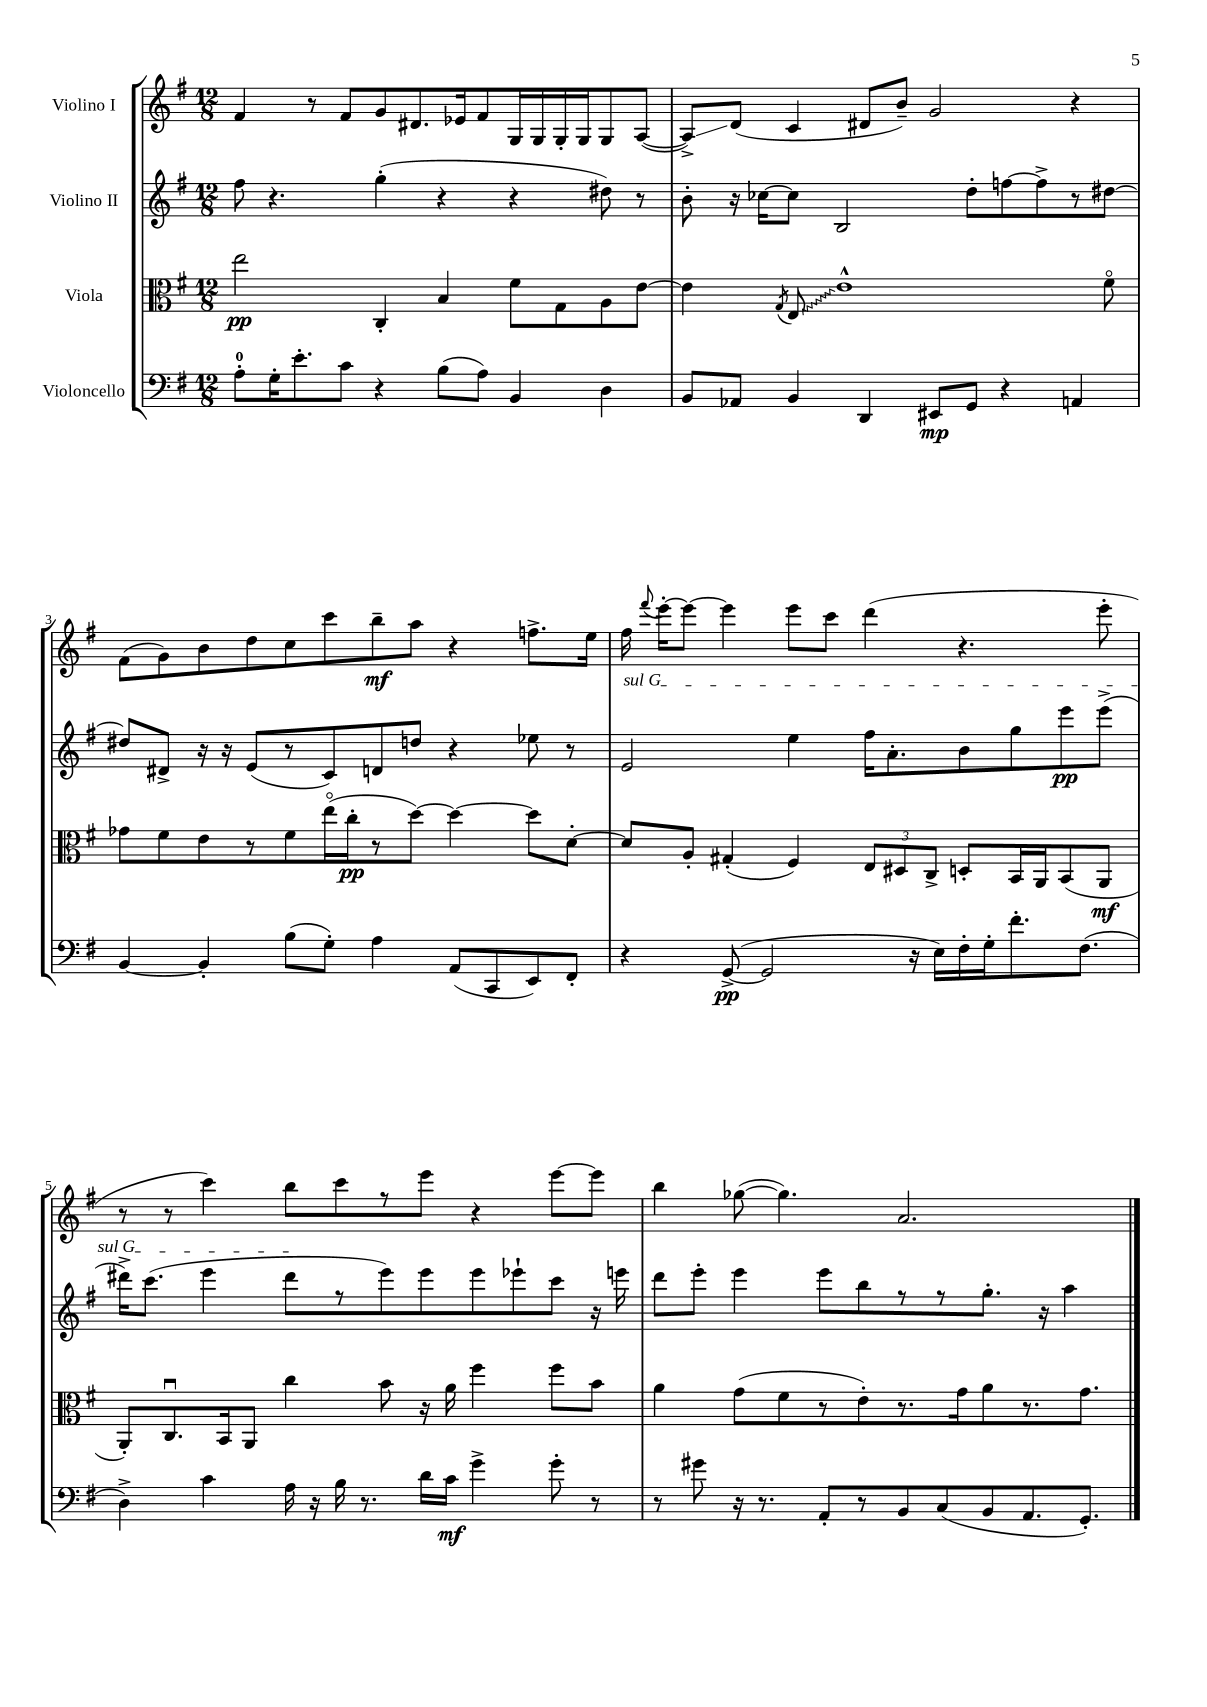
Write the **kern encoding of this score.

**kern	**kern	**kern	**kern
*staff4	*staff3	*staff2	*staff1
*clefF4	*clefC3	*clefG2	*clefG2
*k[f#]	*k[f#]	*k[f#]	*k[f#]
*M12/8	*M12/8	*M12/8	*M12/8
8A'\L	2ee\	8ff#\	4f#/
16G'\K	.	4.r	.
8.e'\	.	.	.
.	.	.	8r
8c\J	.	.	8f#/L
4r	4C'/	(4gg'\	8g/
.	.	.	8.d#/
(8B\L	4B/	4r	.
.	.	.	16e-/k
8A\J)	.	.	8f#/
4BB/	8f#\L	4r	16G/L
.	.	.	16G/
.	8G\	.	16G'/
.	.	.	16G/J
4D\	8A\	8dd#\)	8G/
.	[8e\J	8r	([8A/J
=	=	=	=
8BB/L	4e\]	8b'\	8A^/]L)
8AA-/J	.	16r	(8d/J
.	.	[16cc-\LK	.
.	8qG/	.	.
4BB/	8E/	8cc-\]J	4c/
.	1e^^	2B/	.
4DD/	.	.	8d#/L
.	.	.	8b~/J)
8EE#/L	.	.	2g/
8GG/J	.	8dd'\L	.
4r	.	[8ff\	.
.	.	8ff^\]	.
4AA/	.	8r	4r
.	8f#o\	[8dd#\J	.
=	=	=	=
[4BB/	8g-\L	8dd#/]L	(8f#\L
.	8f#\	8d#^/J	8g\)
4BB'/]	8e\	16r	8b\
.	.	16r	.
.	8r	(8e/L	8dd\
(8B\L	8f#\	8r	8cc\
8G'\J)	(16eeo\L	8c/)	8ccc\
.	16cc'\J	.	.
4A\	8r	8d/	8bb~\
.	[8dd\J)	8dd/J	8aa\J
(8AA/L	4dd\_	4r	4r
8CC/	.	.	.
8EE/)	8dd\]L	8ee-\	8.ff^\L
8FF#'/J	[8d'\J	8r	.
.	.	.	16ee\Jk
=	=	=	=
4r	8d/]L	2e/	16ff#\
.	.	.	8qqfff#/
.	.	.	[16eee'\LK
.	8A'/J	.	8eee\_J
([8GG^/	(4G#'/	.	4eee\]
2GG/]	.	.	.
.	4F#/)	4ee\	8eee\L
.	.	.	8ccc\J
.	12E/L	16ff#\LK	(4ddd\
.	.	8.a'\	.
.	12D#/	.	.
16r	.	.	.
.	12C^/J	.	.
16E\LL)	.	.	.
16F#'\	8D'/L	8b\	4.r
16G'\J	.	.	.
8.f#'\	16BB/L	8gg\	.
.	16AA/J	.	.
.	(8BB/	8eee\	.
(8.F#\J	.	.	.
.	8AA/J	(8eee^\J	8eee'\
=	=	=	=
4D^\)	8AA'/L)	16ddd#^\LK)	8r
.	.	(8.ccc\J	.
.	8.Cu/	.	8r
4c\	.	4eee\	4ccc\)
.	16BB/k	.	.
.	8AA/J	.	.
16A\	4cc\	8ddd#\L	8bb\L
16r	.	.	.
16B\	.	8r	8ccc\
8.r	.	.	.
.	8b\	8eee\)	8r
16d\LL	16r	8eee\	8eee\J
16c\JJ	16a\	.	.
4g^\	4ff#\	8eee\	4r
.	.	8eee-`\	.
8g'\	8ff#\L	8ccc\J	[8eee\L
8r	8b\J	16r	8eee\]J
.	.	16eee\	.
=	=	=	=
8r	4a\	8ddd\L	4bb\
8g#\	.	8eee'\J	.
16r	(8g\L	4eee\	([8gg-\
8.r	.	.	.
.	8f#\	.	4.gg-\])
8AA'/L	8r	8eee\L	.
8r	8e'\)	8bb\	.
8BB/	8.r	8r	2.a/
(8C/	.	8r	.
.	16g\k	.	.
8BB/	8a\	8.gg'\J	.
8.AA/	8.r	.	.
.	.	16r	.
.	.	4aa\	.
8.GG'/J)	8.g\J	.	.
==	==	==	==
*-	*-	*-	*-
